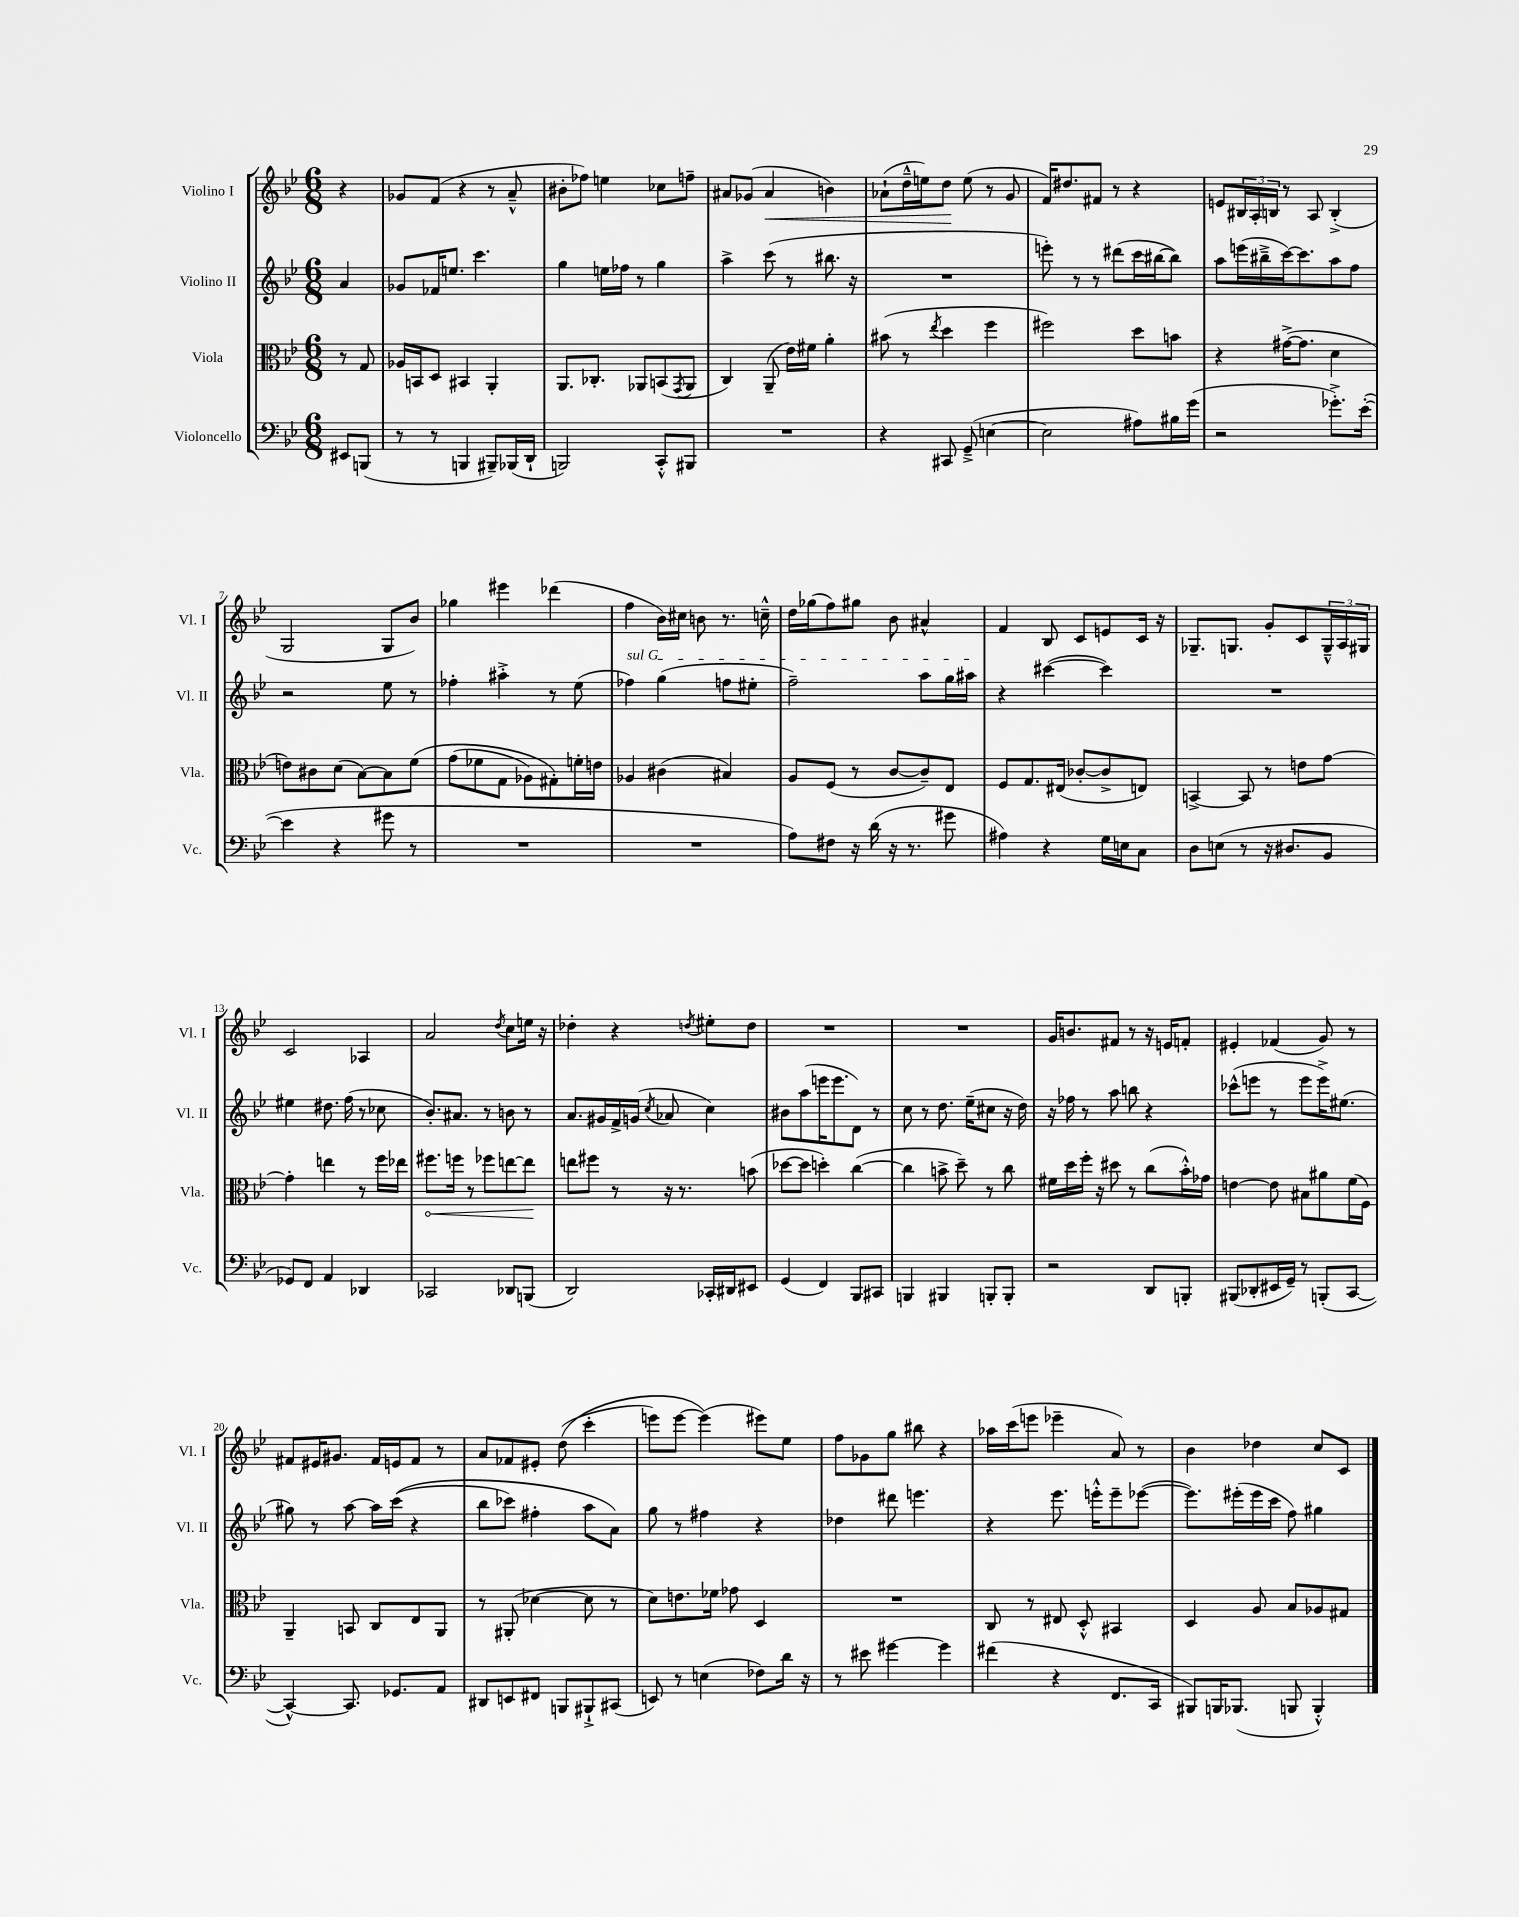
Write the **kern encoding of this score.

**kern	**kern	**kern	**kern
*staff4	*staff3	*staff2	*staff1
*clefF4	*clefC3	*clefG2	*clefG2
*k[b-e-]	*k[b-e-]	*k[b-e-]	*k[b-e-]
*M6/8	*M6/8	*M6/8	*M6/8
8EE#/L	8r	4a/	4r
(8BBB/J	8G/	.	.
=	=	=	=
8r	16A-/LL	8g-/L	8g-/L
.	16BB/J	.	.
8r	8D/J	16f-/K	(8f/J
.	.	8.ee/J	.
4BBB/	4BB#/	.	4r
.	.	4.ccc\	.
8BBB#~/L)	4AA'/	.	8r
(16BBB-/L	.	.	8a~^^/
16DD`/JJ	.	.	.
=	=	=	=
2BBB/)	8.AA/L	4gg\	8b#'\L
.	.	.	8ff-\J)
.	8.C-'/J	.	.
.	.	16ee\LL	4ee\
.	.	16ff-\JJ	.
.	8AA-/L	8r	.
8CC'^^/L	(8BB/	4gg\	8cc-\L
.	8qGG/	.	.
8BBB#/J	8AA-/J	.	8ff~\J
=	=	=	=
2.r	4C/)	4aa^\	8a#/L
.	.	.	(8g-/J
.	(8AA~/	(8ccc\	4a#/
.	16e-\LL)	8r	.
.	16f#\JJ	.	.
.	4a'\	8.bb#\	4b\)
.	.	16r	.
=	=	=	=
4r	(8b#\	2.r	(8a-`\L
.	8r	.	16dd~^^\L
.	.	.	16ee\J)
.	8qee-/	.	.
8CC#/	4dd\	.	8dd\J
(8GG~^/	.	.	(8ee\
[4E\	4ff\	.	8r
.	.	.	8g/
=	=	=	=
2E\]	2ff#\)	8eee'\)	16f/LK)
.	.	.	8.dd#/
.	.	8r	.
.	.	8r	8f#/J
.	.	(8ddd#\L	8r
8A#\L)	8dd\L	16ccc\L	4r
.	.	[16bb#\J	.
16B#\L	8b\J	8bb#\]J)	.
(16g\JJ	.	.	.
=	=	=	=
2r	4r	8aa\L	8e/L
.	.	(16eee\L	24B#/L
.	.	.	24A'/
.	.	16bb#~^\	.
.	.	.	24B/JJ
.	([16g#^\LK	[16ccc\J)	8r
.	8.g#\]J	8.ccc\]	.
.	.	.	8A/
8.g-'^\L)	4d\	8aa\	(4B'^/
.	.	8ff\J	.
([16e-'\Jk	.	.	.
=	=	=	=
4e-\]	8e\L)	2r	2G/
.	8c#\	.	.
4r	(8d\J	.	.
.	[8B-\L)	.	.
8g#\	8B-\]	8ee-\	8G/L
8r	&(8f\J	8r	8b-/J)
=	=	=	=
2.r	(8g\L	4ff-'\	4gg-\
.	8f-\	.	.
.	8G\J	4aa#'^\	4eee#\
.	8A-\L)	.	.
.	8G#'\&)	8r	(4ddd-\
.	16f'\L	(8ee-\	.
.	16e\JJ	.	.
=	=	=	=
2.r	4A-/	4ff-\)	4ff\
.	(4c#\	(4gg\	16b-\LL)
.	.	.	16cc#\JJ
.	.	.	8b\
.	4B#/)	8ff\L	8.r
.	.	8ee#'\J	.
.	.	.	16cc~^^\
=	=	=	=
8A\L)	8A/L	2ff~\)	16dd\LL
.	.	.	(16gg-\J
8F#\J	(8F/J	.	8ff\)
16r	8r	.	8gg#\J
(16d\	.	.	.
16r	[8c/L	.	8b-\
8.r	.	.	.
.	8c~/])	8aa\L	4a#^^/
8g#\	8E-/J	16gg\L	.
.	.	16aa#\JJ	.
=	=	=	=
4A#\)	8F/L	4r	4f/
.	8.G/	.	.
4r	.	([4ccc#\	8B-/
.	(16E#/Jk	.	.
.	[8c-'/L	.	8c/L
16G\LL	8c-^/]	4ccc#\])	8e/
16E\J	.	.	.
8C\J	8E/J)	.	16c/Jk
.	.	.	16r
=	=	=	=
8D\L	[4BB^/	2.r	8.G-~/L
(8E\J	.	.	.
.	.	.	8.G/J
8r	8BB/]	.	.
16r	8r	.	8g'/L
8.D#/L	.	.	.
.	8e\L	.	8c/
8BB-/J	[8g\J	.	24G~^^/L
.	.	.	24A/
.	.	.	24G#/JJ
=	=	=	=
8GG-/L)	4g'\]	4ee#\	2c/
8FF/J	.	.	.
4AA/	4ee\	8.dd#\	.
.	.	(16ff\	.
4DD-/	8r	8r	4A-/
.	16ff\LL	8cc-\	.
.	16ee-\JJ	.	.
=	=	=	=
2CC-/	8.ff#\L	8.b-'/L)	2a/
.	16ff\Jk	8.a#/J	.
.	8r	.	.
.	8ff-\L	8r	.
.	.	.	8qdd/
8DD-/L	[8ee\	8b\	8cc\L
(8BBB/J	8ee\]J	8r	16ee\Jk
.	.	.	16r
=	=	=	=
2DD/)	8ee\L	8.a/L	4dd-'\
.	8ff#\J	.	.
.	.	16g#/L	.
.	8r	16f^/	4r
.	.	(16g/JJ	.
.	.	8qcc/	.
.	16r	8a-/	.
.	8.r	.	.
.	.	.	8qdd/
16CC-'/LL	.	4cc\)	8ee#'\L
16DD#/J	.	.	.
8EE#/J	(8b\	.	8dd\J
=	=	=	=
(4GG/	[8dd-\L	8b#\L	2.r
.	8dd-\]J	(8aa\	.
4FF/)	4dd'\)	16eee\K	.
.	.	8.eee\	.
8BBB-/L	([4cc\	8d\J)	.
8CC#/J	.	8r	.
=	=	=	=
4BBB/	4cc\]	8cc\	2.r
.	.	8r	.
4BBB#/	8b^\	8.dd\	.
.	8dd~\)	.	.
.	.	(16ee-~\LK	.
8BBB'/L	8r	8cc#\J	.
8BBB'/J	8cc\	16r	.
.	.	16dd\)	.
=	=	=	=
2r	16f#\LL	16r	16g/LK
.	16dd\	16ff-\	8.b/
.	16ff'\JJ	8r	.
.	16r	.	.
.	8dd#\	8aa\	8f#/J
.	8r	8bb\	8r
8DD/L	(8cc\L	4r	16r
.	.	.	16e/LK
8BBB'/J	16b-'^^\L)	.	8f'/J
.	16g-\JJ	.	.
=	=	=	=
(8BBB#/L	[4e\	(8ccc-^^\L	4e#'/
8DD-'/	.	8eee\J	.
16EE#/L	8e\]	8r	(4f-/
16GG~/JJ)	.	.	.
8r	8B#\L	8eee\L	.
(8BBB'/L	8a#\	16eee^\K)	8g/)
.	.	(8.ee#\J	.
[8CC/J	(16f\L	.	8r
.	16F\JJ)	.	.
=	=	=	=
4CC^^/_)	4AA~/	8gg#\)	8f#/L
.	.	8r	16e#/K
.	.	.	8.g#/J
8.CC/]	8BB/	[8aa\	.
.	8C/L	16aa\]LL	16f#/LL
8.GG-/L	.	&((16ccc\JJ	16e/J
.	8E-/	4r	8f#/J
8AA/J	8AA/J	.	8r
=	=	=	=
8DD#/L	8r	8bb-\L	8a/L
8EE/	(8AA#'/	8ccc-\J)	8f-/
8FF#/J	[4d-\	4ff#'\	8e#'/J
8BBB/L	.	.	&((8dd\
8BBB#`^/	8d-\]	8aa\L	4ccc'\
(8CC#/J	8r	8a\J&)	.
=	=	=	=
8EE/)	8d\L)	8gg\	8eee\L)
8r	8.e\	8r	[8eee\J
(4E\	.	4ff#\	(4eee\]&)
.	16f-\Jk	.	.
.	8g-\	.	.
8F-\L)	4D/	4r	8eee#\L)
16d\Jk	.	.	8ee-\J
16r	.	.	.
=	=	=	=
8r	2.r	4dd-\	8ff\L
8e#\	.	.	8g-\
[4g#\	.	8ddd#\	8gg\J
.	.	4.eee\	8bb#\
4g#\]	.	.	4r
=	=	=	=
(4f#\	8C/	4r	16aa-\LL
.	.	.	(16ccc\J
.	8r	.	8eee\J
4r	8E#/	8.eee-\	4eee-~\
.	8D'^^/	.	.
.	.	16eee'^^\LK	.
8.FF/L	4BB#/	8eee~\	8a/)
.	.	([8eee-\J	8r
16CC/Jk	.	.	.
=	=	=	=
8BBB#/L)	4D/	8.eee-\]L)	4b-\
16BBB/K	.	.	.
(8.BBB-/J	.	(16eee#'\L	.
.	8A/	16eee#\	4dd-\
.	.	16ccc\JJ	.
8BBB/	8B-/L	8ff\)	.
4BBB'^^/)	8A-/	4gg#\	8cc/L
.	8G#/J	.	8c/J
==	==	==	==
*-	*-	*-	*-
